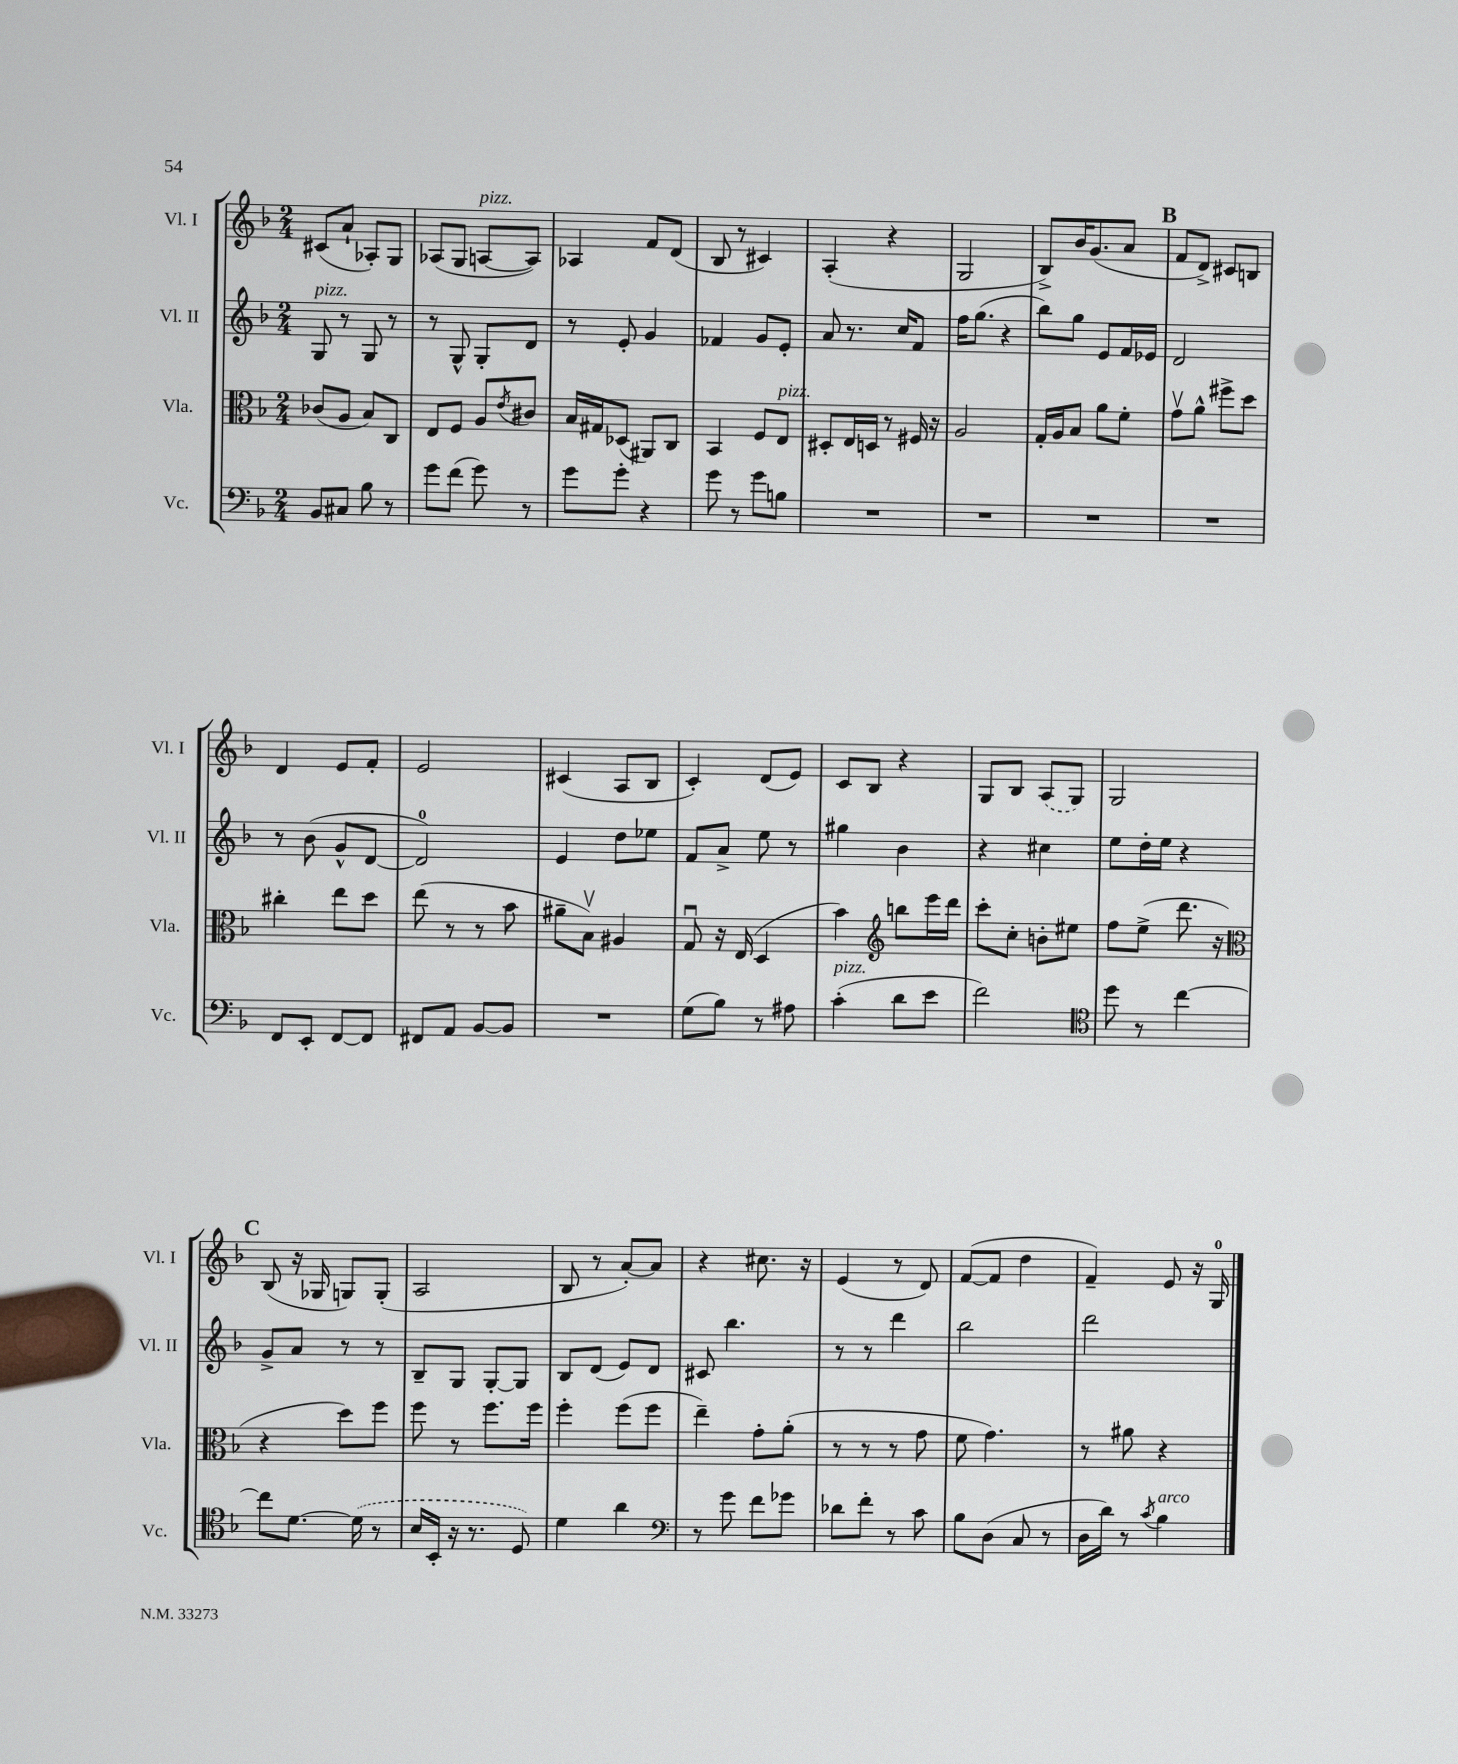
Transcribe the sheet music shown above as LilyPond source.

<<
\new StaffGroup <<
\new Staff = "s0" \with { instrumentName = "Vl. I" shortInstrumentName = "Vl. I" } {
    \clef treble \key f \major \numericTimeSignature \time 2/4
    cis'8( a'8-! aes8-.) g8 |
    aes8( g8 a8~^\markup { \italic "pizz." } a8) |
    aes4 f'8 d'8( |
    bes8 r8 cis'4) |
    a4-.( r4 |
    g2 |
    bes8->) bes'16 g'8.( a'8 |
    \mark \markup { \bold "B" } f'8 d'8->) cis'8 b8 |
    d'4 e'8 f'8-. |
    e'2 |
    cis'4( a8 bes8 |
    c'4-.) d'8( e'8) |
    c'8 bes8 r4 |
    g8 bes8 \once \slurDashed a8( g8) |
    g2 |
    \mark \markup { \bold "C" } bes8( r16 ges16 g8) g8-.( |
    a2 |
    bes8 r8 a'8~-.) a'8 |
    r4 cis''8. r16 |
    e'4( r8 d'8) |
    f'8~( f'8 d''4 |
    f'4--) e'8 r16 g16-0 \bar "|." |
}
\new Staff = "s1" \with { instrumentName = "Vl. II" shortInstrumentName = "Vl. II" } {
    \clef treble \key f \major \numericTimeSignature \time 2/4
    g8^\markup { \italic "pizz." } r8 g8 r8 |
    r8 g8-^ g8-. d'8 |
    r8 e'8-. g'4 |
    fes'4 g'8 e'8-. |
    a'8 r8. c''16 f'8 |
    f''16 g''8.( r4 |
    bes''8) g''8 e'8 f'16 ees'16 |
    \mark \markup { \bold "B" } d'2 |
    r8 bes'8( g'8-^ d'8~ |
    d'2-0) |
    e'4 d''8 ees''8 |
    f'8 a'8-> e''8 r8 |
    gis''4 bes'4 |
    r4 cis''4 |
    e''8 d''16-. e''16 r4 |
    \mark \markup { \bold "C" } g'8-> a'8 r8 r8 |
    bes8-- g8 g8~-. g8 |
    bes8 d'8( e'8) d'8 |
    cis'8 bes''4. |
    r8 r8 d'''4 |
    bes''2 |
    d'''2 \bar "|." |
}
\new Staff = "s2" \with { instrumentName = "Vla." shortInstrumentName = "Vla." } {
    \clef alto \key f \major \numericTimeSignature \time 2/4
    ces'8( a8 bes8) c8 |
    e8 f8 a8 \acciaccatura { e'8 } cis'8 |
    bes16 gis16 des8( ais,8) c8 |
    bes,4 f8 e8^\markup { \italic "pizz." } |
    dis8-. e16 d16 r8 fis16 r16 |
    a2 |
    g16-. a16 bes8 a'8 f'8-. |
    \mark \markup { \bold "B" } g'8\upbow a'8-^ fis''8-> d''8 |
    cis''4-. e''8 d''8 |
    e''8( r8 r8 bes'8 |
    ais'8-- bes8\upbow) ais4 |
    g8\downbow r16 e16( d4 |
    bes'4) \clef treble b''8 e'''16 d'''16 |
    c'''8-. c''8-. b'8-. eis''8 |
    f''8 e''8->( d'''8. r16 |
    \mark \markup { \bold "C" } \clef alto r4 d''8) f''8 |
    f''8 r8 f''8. f''16 |
    f''4-. f''8( f''8 |
    e''4--) g'8-. a'8-.( |
    r8 r8 r8 g'8 |
    f'8 g'4.) |
    r8 ais'8 r4 \bar "|." |
}
\new Staff = "s3" \with { instrumentName = "Vc." shortInstrumentName = "Vc." } {
    \clef bass \key f \major \numericTimeSignature \time 2/4
    bes,8 cis8 bes8 r8 |
    g'8 f'8( g'8) r8 |
    g'8 g'8-. r4 |
    g'8 r8 g'8 b8 |
    R2 |
    R2 |
    R2 |
    \mark \markup { \bold "B" } R2 |
    f,8 e,8-. f,8~ f,8 |
    fis,8 a,8 bes,8~ bes,8 |
    R2 |
    g8( bes8) r8 ais8 |
    c'4-.^\markup { \italic "pizz." }( d'8 e'8 |
    f'2) |
    \clef tenor d''8 r8 c''4~ |
    \mark \markup { \bold "C" } c''8 d'8.~ \once \slurDashed d'16( r8 |
    bes16 bes,16-. r16 r8. d8) |
    d'4 a'4 |
    \clef bass r8 g'8 f'8 ges'8 |
    des'8 f'8-. r8 c'8 |
    bes8 d8( c8 r8 |
    d16 d'16) r8 \acciaccatura { c'8 } bes4^\markup { \italic "arco" } \bar "|." |
}
>>
>>
\layout { \context { \Score \remove "Bar_number_engraver" } }
